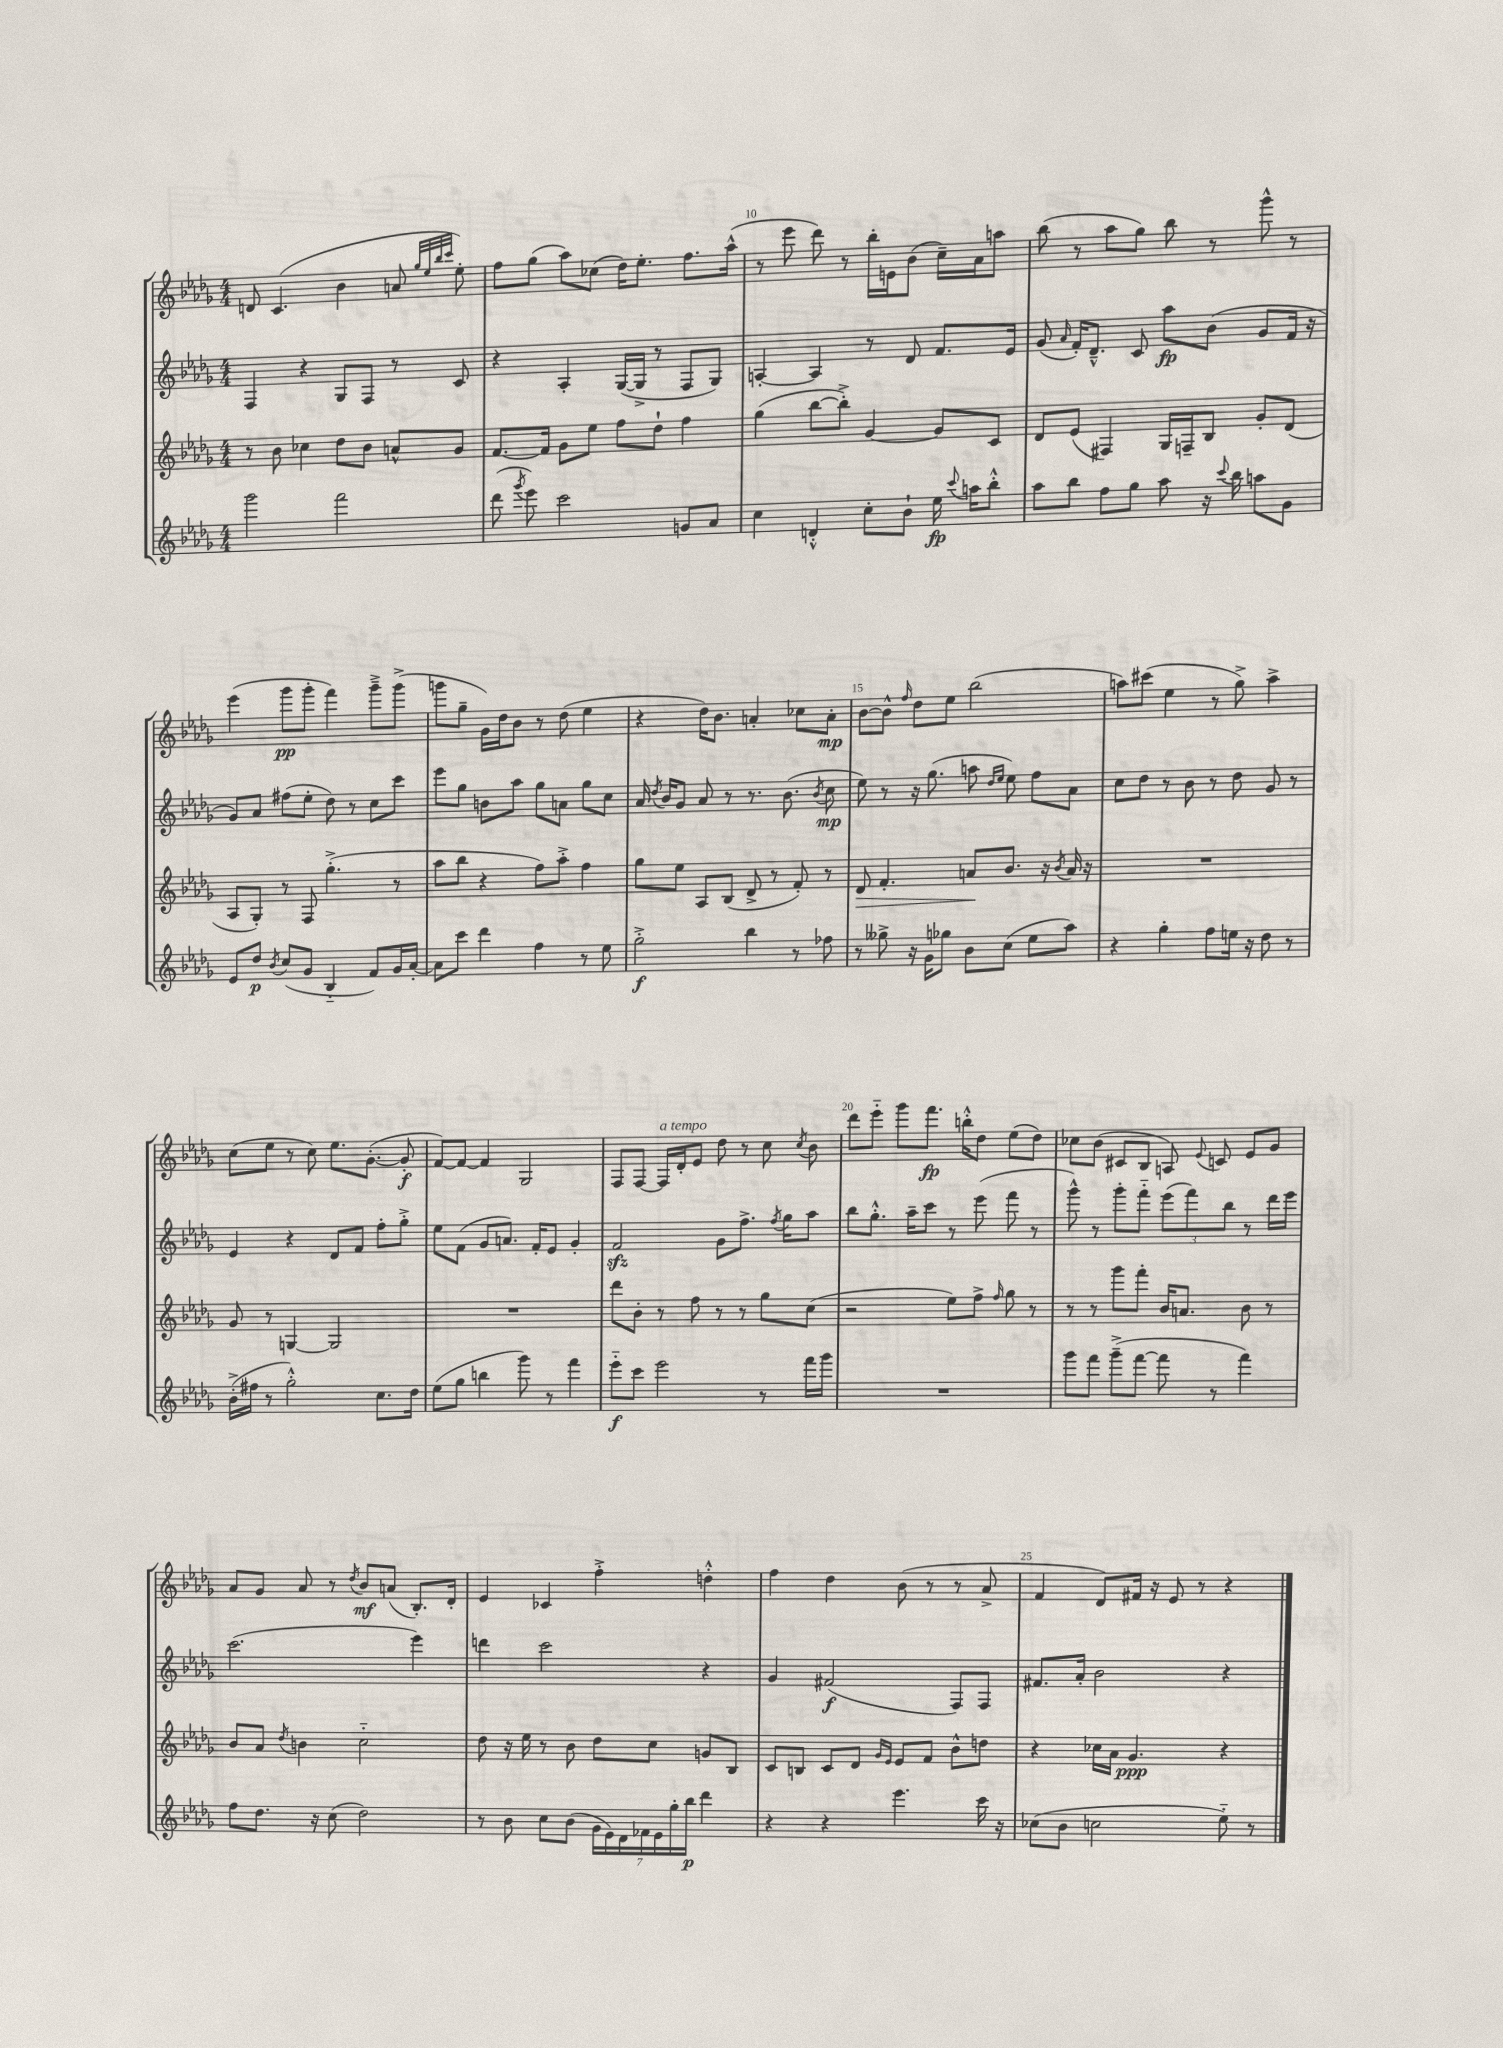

**kern	**kern	**kern	**kern
*staff4	*staff3	*staff2	*staff1
*clefG2	*clefG2	*clefG2	*clefG2
*k[b-e-a-d-g-]	*k[b-e-a-d-g-]	*k[b-e-a-d-g-]	*k[b-e-a-d-g-]
*M4/4	*M4/4	*M4/4	*M4/4
2ggg-	8r	4F	8d
.	8b-	.	(4.c
.	4cc-	4r	.
2fff	8dd-	8G-	4b-
.	8b-	8F	.
.	8a^^	8r	8a
.	.	.	32qqgg-
.	.	.	32qqee-
.	.	.	32qqbb-
.	.	.	32qqccc
.	8g-	8c	8ee-')
=	=	=	=
(8ddd-	[8.f	4r	8ff
8qggg-	.	.	.
8eee-)	.	.	(8gg-
.	16f]	.	.
2ccc	8g-	4A-'	8aa-)
.	8ee-	.	(8cc-
.	8ff	([16G-	16dd-)
.	.	16G-^]	8.ee-'
.	8dd-`	8r	.
8g	4ff	8F	8.ff
8a-	.	8G-)	.
.	.	.	(16aa-^^
=	=	=	=
4cc	(4gg-	[4A'	8r
.	.	.	8eee-
4d'^^	[8bb-	4A]	8ddd-)
.	8bb-'^])	.	8r
8cc'	[4g-	8r	16bb-'
.	.	.	16e
8b-`	.	8d-	(8b-
16ee-	8g-]	8.f	16cc~)
8qqccc	.	.	.
16aa	.	.	16a-
8bb-'^^	8c	.	8aa
.	.	16e-	.
=	=	=	=
8aa-	8d-	(8g-	(8bb-
.	.	16qqa-	.
8bb-	(8e-	16f')	8r
.	.	8.d-~^^	.
8ff	4F#)	.	8aa-
8gg-	.	8c	8gg-)
8aa-	16G-	8aa-	8bb-
.	16F~	.	.
16r	8B-	(8b-	8r
8qqccc	.	.	.
16bb-	.	.	.
8aa	8g-'	8g-	8ggg-^^
8g-	(8d-	16f	8r
.	.	16r	.
=	=	=	=
8e-	8A-	8g-)	(4eee-
8dd-	8G-')	8a-	.
8qb-	.	.	.
(8cc	8r	(8ff#	8ggg-
8g-	8F	8ee-'	8ggg-'
4B-'~	(4.gg-'^	8dd-)	4fff)
.	.	8r	.
8f)	.	8cc	8ggg-~^
16g-	8r	8ccc	(8ggg-^
[16a-'	.	.	.
=	=	=	=
8a-]	8aa-	8eee-	8ggg
8ccc	8bb-	8gg-	8gg-~
4ddd-	4r	8b	16g-)
.	.	.	16dd-
.	.	8aa-	8b-
4ff	8ff)	8gg-	8r
.	8aa-'^	8a	(8dd-
8r	4ff	8gg-	4ee-
8ee-	.	8cc	.
=	=	=	=
2gg-'^	8gg-	16a-	4r
.	.	8qdd-	.
.	.	16b-	.
.	8ee-	8g-	.
.	8A-	8a-	16dd-)
.	.	.	8.b-
.	(8B-	8r	.
4bb-	8d-^	8.r	4a'
.	8r	.	.
.	.	(8.b-	.
8r	8f')	.	8cc-
.	.	8qb-	.
8ff-	8r	8cc	8a'
=	=	=	=
8r	8d-	8ee-)	[8b-
8gg--^	4.f'	8r	8b-^^]
.	.	.	16qqff
16r	.	16r	8dd-
16g-	.	(8.gg-	.
8gg-	.	.	8ee-
8b-	8a	8aa	(2bb-
.	.	16qqdd-	.
.	.	16qqee-	.
(8cc	8.b-	8ee-)	.
8ee-	.	8ff	.
.	16r	.	.
.	8qb-	.	.
8aa-)	16a	8a-	.
.	16r	.	.
=	=	=	=
4r	1r	8cc	8aa)
.	.	8dd-	(8ccc#
4gg-'	.	8r	4ee-
.	.	8b-	.
8ff	.	8r	8r
16ee	.	8dd-	8gg-^)
16r	.	.	.
8dd-	.	8g-	4aa^
8r	.	8r	.
=	=	=	=
(16b-'^	8g-	4e-	(8cc
16ff#	.	.	.
8r	8r	.	8ee-
2gg-'^^)	[4G	4r	8r
.	.	.	8cc)
.	2G]	8d-	8.ee-
.	.	8f	.
.	.	.	([8.g-'
8.cc	.	8ff'	.
.	.	8gg-'^	8g-']
16dd-	.	.	.
=	=	=	=
(8ee-	1r	8ee-	[8f)
8gg-	.	(8f	8f_
4bb	.	8g-	4f]
.	.	8.a)	.
8ggg-)	.	.	2G-
.	.	16f'	.
8r	.	8e-	.
4fff	.	4g-'	.
=	=	=	=
8eee-'~	8ddd-	2f	8F
8ccc	8b-'	.	[8F
2eee-	8r	.	16F]
.	.	.	16d-'
.	8ff	.	8e-
.	8r	8g-	8dd-
.	8r	8.ff^	8r
8r	8gg-	.	8cc
.	.	8qff	.
.	.	16gg-	.
.	.	.	8qcc
16fff	(8cc	8aa-	8b-
16ggg-	.	.	.
=	=	=	=
1r	2r	8bb-	8ddd-
.	.	8.gg-'^^	8eee-'~
.	.	.	8ggg-
.	.	16aa-~	.
.	.	8ccc	8.fff
.	8ee-)	8r	.
.	.	.	16bb'^^
.	8ff^	(8eee-	8dd-
.	16qqff	.	.
.	8gg-	8fff	(8ee-
.	8r	8r	8dd-)
=	=	=	=
8ggg-	8r	8ggg-^^)	8cc-
8fff	8r	8r	(8b-
(8ggg-~^	8ggg-	8ggg-'	8c#
[8fff	8fff'	8fff'~	8B-
8fff]	16b-	(12eee-	8A)
.	8.a	.	.
.	.	12fff)	.
.	.	.	8qqe-
8r	.	.	8c
.	.	12bb-	.
4fff)	8b-	8r	8e-
.	8r	16ddd-	8g-
.	.	16eee-	.
=	=	=	=
8ff	8b-	(2.ccc	8a-
8.dd-	8a-	.	8g-
.	8qdd-	.	.
.	4b	.	8a-
16r	.	.	.
(8cc	.	.	8r
.	.	.	8qdd-
2dd-)	2cc'~	.	8b-
.	.	.	(8a
.	.	4eee-)	8.B-')
.	.	.	16d-'
=	=	=	=
8r	8dd-	4ddd	4e-
8b-	16r	.	.
.	16ee-	.	.
8cc	8r	2ccc	4c-
(8b-	8b-	.	.
28g-	8dd-	.	4ff'^
28e-)	.	.	.
28d-	.	.	.
28f-	.	.	.
.	8cc	.	.
28e-	.	.	.
28gg-'	.	.	.
28bb-	.	.	.
4ddd-	8g	4r	4dd'^^
.	8B-	.	.
=	=	=	=
4r	8c	4g-	4ff
.	8B	.	.
4r	8c	(2f#	4dd-
.	8d-	.	.
.	16qqg-	.	.
.	16qqe-	.	.
4.eee-	8e-	.	(8b-
.	8f	.	8r
.	8b-^^	8F)	8r
16ccc	8dd	8F	8a-^
16r	.	.	.
=	=	=	=
(8cc-	4r	8.f#	4f
8b-	.	.	.
.	.	16a-'	.
2cc	16cc-	2b-	8d-)
.	16a-	.	.
.	4.g-	.	16f#
.	.	.	16r
.	.	.	8e-
.	.	.	8r
8ee-'~)	4r	4r	4r
8r	.	.	.
==	==	==	==
*-	*-	*-	*-
